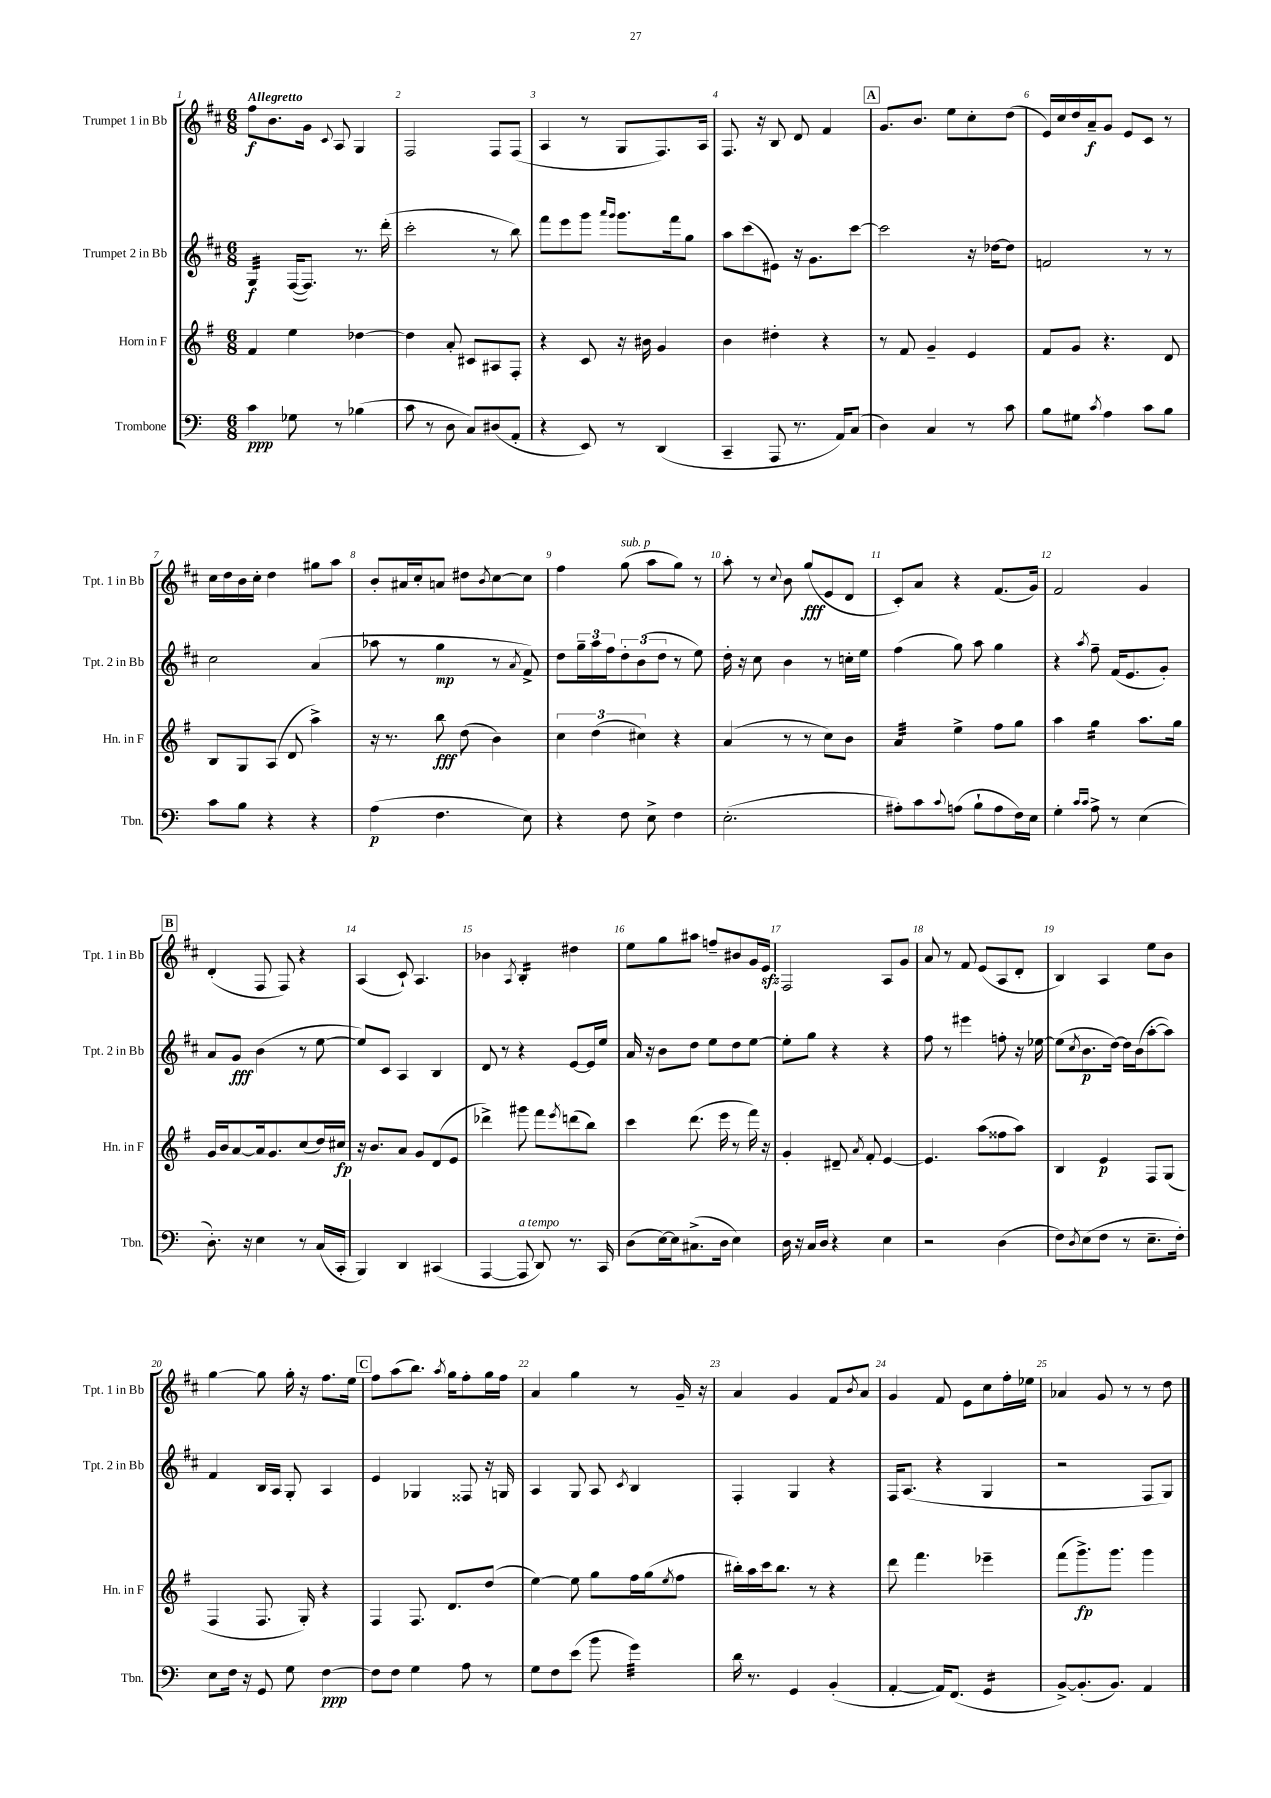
<<
\new StaffGroup <<
\new Staff = "s0" \with { instrumentName = "Trumpet 1 in Bb" shortInstrumentName = "Tpt. 1 in Bb" } {
    \clef treble \key d \major \numericTimeSignature \time 6/8 \tempo "Allegretto"
    fis''8\f b'8. g'16 \appoggiatura { cis'8 } a8 g4 |
    fis2 fis8 fis8( |
    a4 r8 g8 fis8.) a16 |
    fis8. r16 b8 d'8 fis'4 |
    \mark \markup { \box "A" } g'8. b'8. e''8 cis''8-. d''8( |
    e'16) cis''16 d''16 a'16--\f g'8 e'8 cis'8 r8 |
    cis''16 d''16 b'16 cis''16-. d''4 gis''8 a''8 |
    b'8-. ais'16 cis''16-. a'8 dis''8 \acciaccatura { b'8 } cis''8~ cis''8 |
    fis''4 g''8^\markup { \italic "sub. p" }( a''8 g''8) r8 |
    a''8-. r8 \appoggiatura { cis''8 } b'8 g''8\fff( e'8 d'8 |
    cis'8-.) a'8 r4 fis'8.( g'16) |
    fis'2 g'4 |
    \mark \markup { \box "B" } d'4-.( fis8 fis8) r4 |
    a4( cis'8-!) a4. |
    bes'4 \acciaccatura { a8 } b4:16-. dis''4 |
    e''8 g''8 ais''8 f''8-- bis'8 g'16 e'16\sfz |
    fis2 a8 g'8 |
    a'8 r8 fis'8 e'8( a8 d'8-. |
    b4) a4 e''8 b'8 |
    g''4~ g''8 g''16-. r16 fis''8. e''16 |
    \mark \markup { \box "C" } fis''8 a''8( b''8.) \acciaccatura { a''8 } g''16 fis''8-. g''16 fis''16 |
    a'4 g''4 r8 g'16-- r16 |
    a'4 g'4 fis'8 \acciaccatura { b'8 } a'8 |
    g'4 fis'8 e'8 cis''8 fis''16-. ees''16 |
    aes'4 g'8 r8 r8 d''8 \bar "|." |
}
\new Staff = "s1" \with { instrumentName = "Trumpet 2 in Bb" shortInstrumentName = "Tpt. 2 in Bb" } {
    \clef treble \key d \major \numericTimeSignature \time 6/8
    g4:32\f fis16~( fis8.) r8. d'''16-.( |
    cis'''2-. r8 b''8) |
    fis'''8 e'''8 g'''8 \grace { a'''16 g'''16 } g'''8. fis'''16 g''8 |
    a''8 cis'''8( eis'8) r16 g'8. cis'''8~ |
    \mark \markup { \box "A" } cis'''2 r16 des''16~ des''8 |
    f'2 r8 r8 |
    cis''2 a'4( |
    aes''8 r8 g''4\mp r8 \acciaccatura { a'8 } fis'8->) |
    d''8 \tuplet 3/2 { g''16-- a''16 fis''16 } \tuplet 3/2 { d''8-. b'8( d''8 } r8 e''8) |
    d''16-. r16 cis''8 b'4 r8 c''16-. e''16 |
    fis''4( g''8) a''8 g''4 |
    r4 \acciaccatura { a''8 } fis''8-- fis'16( e'8. g'8-.) |
    \mark \markup { \box "B" } a'8 g'8\fff b'4( r8 e''8~ |
    e''8) cis'8 a4 b4 |
    d'8 r8 r4 e'8~ e'16 e''16 |
    a'16 r16 b'8 d''8 e''8 d''8 e''8~ |
    e''8-. g''8 r4 r4 |
    fis''8 r8 eis'''4 f''8-. r16 ees''16~ |
    ees''8( \acciaccatura { cis''8 } b'8.\p d''16~) d''16 b'16( a''8~-. a''8) |
    fis'4 b16 a16 g8-. a4 |
    \mark \markup { \box "C" } e'4 ges4 fisis8 r16 g16 |
    a4 g8 a8 \acciaccatura { cis'8 } b4 |
    fis4-. g4 r4 |
    fis16 a8.( r4 g4 |
    r2 fis8 g8) \bar "|." |
}
\new Staff = "s2" \with { instrumentName = "Horn in F" shortInstrumentName = "Hn. in F" } {
    \clef treble \key g \major \numericTimeSignature \time 6/8
    fis'4 e''4 des''4~ |
    des''4 a'8-. cis'8 ais8 fis8-. |
    r4 c'8 r16 bis'16 g'4 |
    b'4 dis''4-. r4 |
    \mark \markup { \box "A" } r8 fis'8 g'4-- e'4 |
    fis'8 g'8 r4. d'8 |
    b8 g8 a8( d'8 a''4->) |
    r16 r8. b''8\fff d''8( b'4) |
    \tuplet 3/2 { c''4 d''4( cis''4) } r4 |
    a'4( r8 r8 c''8) b'8 |
    a'4:32 e''4-> fis''8 g''8 |
    a''4 g''4:16 a''8. g''16 |
    \mark \markup { \box "B" } g'16 b'16 a'8~ a'16 g'8. c''8( d''16) cis''16\fp |
    r16 b'8. a'8 g'8 d'8( e'8 |
    des'''4->) gis'''8 fis'''8 \acciaccatura { e'''8 } d'''8( b''8) |
    c'''4 d'''8.( e'''16 r8 fis'''16) r16 |
    g'4-. dis'8-- \acciaccatura { a'8 } fis'8-. e'4~ |
    e'4. a''8( fisis''8 a''8) |
    b4 e'4\p fis8 g8( |
    fis4 fis8. g16-.) r4 |
    \mark \markup { \box "C" } fis4 fis8. d'8. d''8( |
    e''4~) e''8 g''8 fis''16 g''16( \acciaccatura { e''8 } fis''8 |
    bis''16-.) a''16 c'''16 bis''8. r8 r4 |
    d'''8 fis'''4. ees'''4-- |
    fis'''8( g'''8.->\fp) g'''8. g'''4 \bar "|." |
}
\new Staff = "s3" \with { instrumentName = "Trombone" shortInstrumentName = "Tbn." } {
    \clef bass \key c \major \numericTimeSignature \time 6/8
    c'4\ppp ges8 r8 bes4( |
    c'8 r8 d8 c8) dis8( a,8-. |
    r4 e,8) r8 d,4( |
    c,4-- a,,8 r8. a,16) c8( |
    \mark \markup { \box "A" } d4) c4 r8 c'8 |
    b8 gis8 \acciaccatura { c'8 } a4 c'8 b8 |
    c'8 b8 r4 r4 |
    a4\p( f4. e8) |
    r4 f8 e8-> f4 |
    e2.-.( |
    ais8-.) c'8 \appoggiatura { c'8 } a8( b8-! a8 f16) e16 |
    g4-. \grace { c'16 c'16 } a8-> r8 e4( |
    \mark \markup { \box "B" } d8.-.) r16 e4 r8 c16( c,16-. |
    b,,4) d,4 cis,4( |
    a,,4~ a,,8^\markup { \italic "a tempo" } d,8) r8. c,16 |
    d8( e16~) e16 cis8.->( d16 e4) |
    d16 r16 c16 d16 r4 e4 |
    r2 d4( |
    f8) \acciaccatura { d8 } e8( f8 r8 e8.-- f16-.) |
    e8 f16 r16 g,8 g8 f4~\ppp |
    \mark \markup { \box "C" } f8 f8 g4 a8 r8 |
    g8 f8 e'8( b'8 g'4:32) |
    d'16 r8. g,4 b,4-.( |
    a,4~-. a,16) f,8.( g,4:16 |
    b,8~->) b,8.-.( b,8.) a,4 \bar "|." |
}
>>
>>
\layout { \context { \Score \override BarNumber.break-visibility = ##(#f #t #t) barNumberVisibility = #all-bar-numbers-visible } }
